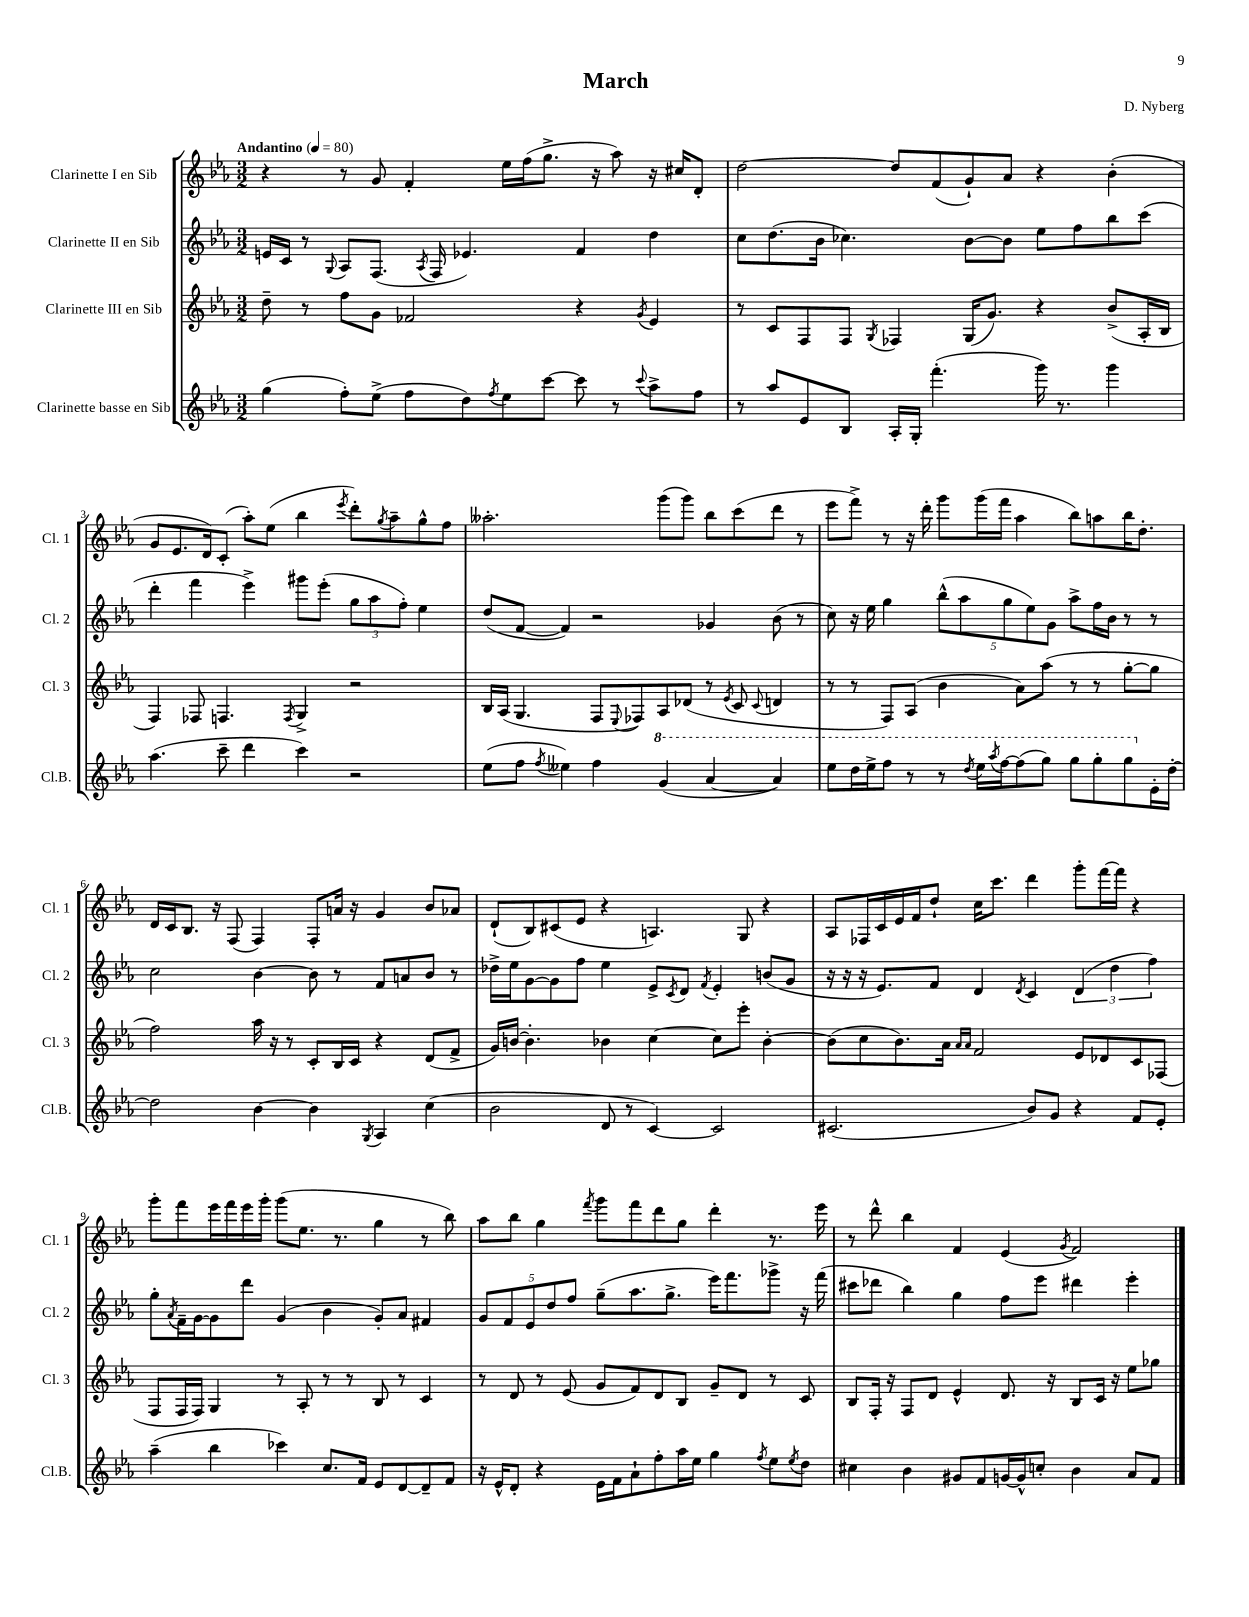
\header { title = "March" composer = "D. Nyberg" }
<<
\new StaffGroup <<
\new Staff = "s0" \with { instrumentName = "Clarinette I en Sib" shortInstrumentName = "Cl. 1" } {
    \clef treble \key ees \major \numericTimeSignature \time 3/2 \tempo "Andantino" 4 = 80
    r4 r8 g'8 f'4-. ees''16 f''16( g''8.-> r16 aes''8) r16 cis''16 d'8-. |
    d''2~ d''8 f'8( g'8-!) aes'8 r4 bes'4-.( |
    g'8 ees'8. d'16) c'8-.( aes''8-.) ees''8( bes''4 \acciaccatura { ees'''8 } d'''8-.) \acciaccatura { g''8 } aes''8-- g''8-^ f''8 |
    aeses''2.-. g'''8( g'''8) bes''8 c'''8( d'''8 r8 |
    ees'''8 f'''8->) r8 r16 d'''16-. g'''8 g'''16( f'''16 aes''4 bes''8) a''8 bes''16 d''8.-. |
    d'16 c'16 bes8. r16 f8( f4) f8-. a'16 r16 g'4 bes'8 aes'8 |
    d'8-!( bes8) cis'8( ees'8 r4 a4.) g8 r4 |
    aes8 fes16 c'16 ees'16 f'16 d''8-! c''16 c'''8. d'''4 g'''8-. f'''16~ f'''16 r4 |
    g'''8-. f'''8 ees'''16 f'''16 ees'''16 g'''16-. g'''8( ees''8. r8. g''4 r8 bes''8) |
    aes''8 bes''8 g''4 \acciaccatura { f'''8 } g'''8 f'''8 d'''8 g''8 d'''4-. r8. ees'''16 |
    r8 d'''8-^ bes''4 f'4 ees'4( \acciaccatura { g'8 } f'2) \bar "|." |
}
\new Staff = "s1" \with { instrumentName = "Clarinette II en Sib" shortInstrumentName = "Cl. 2" } {
    \clef treble \key ees \major \numericTimeSignature \time 3/2
    e'16 c'16 r8 \appoggiatura { g8 } aes8 f8.( \acciaccatura { aes8 } f16 ees'4.) f'4 d''4 |
    c''8 d''8.( bes'16 ces''4.) bes'8~ bes'8 ees''8 f''8 bes''8 c'''8( |
    d'''4-. f'''4 ees'''4->) gis'''8 ees'''8-.( \tuplet 3/2 { g''8 aes''8 f''8-.) } ees''4 |
    d''8( f'8~ f'4) r2 ges'4 bes'8( r8 |
    c''8) r16 ees''16 g''4 \tuplet 5/4 { bes''8-^( aes''8 g''8 ees''8) g'8 } aes''8-> f''16 bes'16 r8 r8 |
    c''2 bes'4~ bes'8 r8 f'8 a'8 bes'8 r8 |
    des''16-> ees''16 g'8~ g'8 f''8 ees''4 ees'8-> \acciaccatura { c'8 } d'8 \acciaccatura { f'8 } ees'4-. b'8( g'8 |
    r16 r16 r16 ees'8.) f'8 d'4 \acciaccatura { d'8 } c'4 \tuplet 3/2 { d'4( d''4 f''4) } |
    g''8-. \acciaccatura { aes'8 } f'16-- g'16~ g'8 d'''8 g'4( bes'4 g'8-.) aes'8 fis'4 |
    \tuplet 5/4 { g'8 f'8 ees'8 d''8 f''8 } g''8--( aes''8. g''8.-> ees'''16) f'''8. ges'''8-> r16 f'''16( |
    cis'''8 des'''8 bes''4) g''4 f''8 ees'''8 dis'''4 ees'''4-. \bar "|." |
}
\new Staff = "s2" \with { instrumentName = "Clarinette III en Sib" shortInstrumentName = "Cl. 3" } {
    \clef treble \key ees \major \numericTimeSignature \time 3/2
    d''8-- r8 f''8 g'8 fes'2 r4 \acciaccatura { g'8 } ees'4 |
    r8 c'8 f8 f8 \acciaccatura { g8 } fes4 g16( g'8.) r4 bes'8->( aes16-. bes16 |
    f4) fes8 f4. \acciaccatura { f8 } g4-> r2 |
    bes16 aes16( g4. f8 \appoggiatura { ees8 } fes8) aes8 des'8( r8 \acciaccatura { ees'8 } c'8 \appoggiatura { c'8 } d'4 |
    r8 r8 f8) aes8( bes'4 aes'8) aes''8( r8 r8 g''8~-. g''8 |
    f''2) aes''16 r16 r8 c'8-. bes16 c'16 r4 d'8( f'8-> |
    g'16) b'16~ b'4.-. bes'4 c''4~ c''8 ees'''8-. bes'4~-. |
    bes'8( c''8 bes'8.) aes'16 \grace { aes'16 aes'16 } f'2 ees'8 des'8 c'8 fes8( |
    f8 f16 f16) g4 r8 aes8-. r8 r8 bes8 r8 c'4 |
    r8 d'8 r8 ees'8( g'8 f'8) d'8 bes8 g'8-- d'8 r8 c'8 |
    bes8 f16-. r16 f8 d'8 ees'4-^ d'8. r16 bes8 c'16 r16 ees''8 ges''8 \bar "|." |
}
\new Staff = "s3" \with { instrumentName = "Clarinette basse en Sib" shortInstrumentName = "Cl.B." } {
    \clef treble \key ees \major \numericTimeSignature \time 3/2
    g''4( f''8-.) ees''8->( f''8 d''8) \acciaccatura { f''8 } ees''8 c'''8~ c'''8 r8 \appoggiatura { c'''8 } aes''8-> f''8 |
    r8 aes''8 ees'8 bes8 aes16-. g16-. f'''4.-.( g'''16) r8. g'''4 |
    aes''4.( c'''8-- d'''4 c'''4) r2 |
    ees''8( f''8 \acciaccatura { f''8 } eeses''4) f''4 \ottava #1 g''4( aes''4~ aes''4) |
    ees'''8 d'''16 ees'''16-> f'''8 r8 r8 \acciaccatura { d'''8 } ees'''16 \acciaccatura { aes'''8 } f'''16~ f'''8( g'''8) g'''8 g'''8-. g'''8 \ottava #0 ees'16-. d''16~-. |
    d''2 bes'4~ bes'4 \acciaccatura { g8 } aes4 c''4( |
    bes'2 d'8 r8 c'4~) c'2 |
    cis'2.( bes'8) g'8 r4 f'8 ees'8-. |
    aes''4--( bes''4 ces'''4) c''8. f'16 ees'8 d'8~ d'8-- f'8 |
    r16 ees'16-^ d'8-. r4 ees'16 f'16 aes'8-! f''8-. aes''16 ees''16 g''4 \acciaccatura { f''8 } ees''8 \acciaccatura { ees''8 } d''8 |
    cis''4 bes'4 gis'8 f'8 g'16~ g'16-^ c''8-. bes'4 aes'8 f'8 \bar "|." |
}
>>
>>
